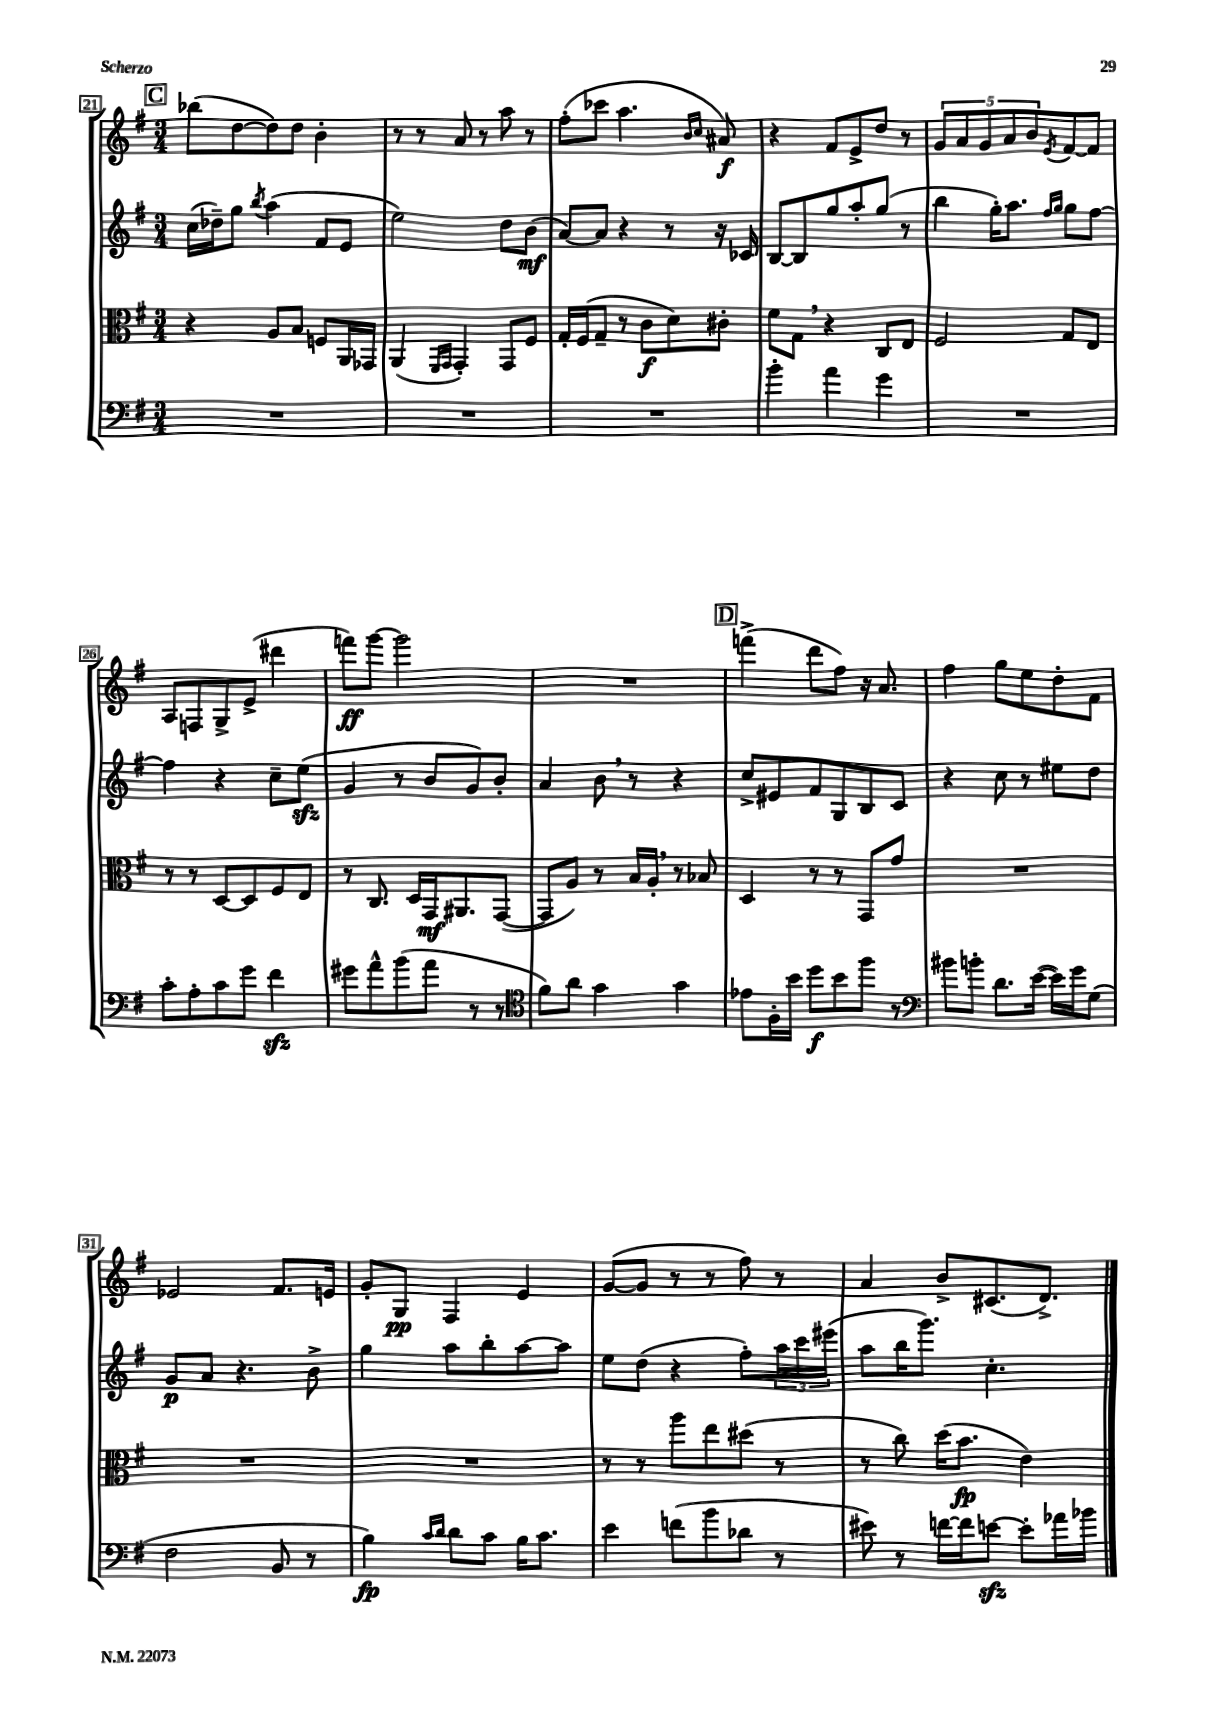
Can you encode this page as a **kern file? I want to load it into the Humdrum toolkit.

**kern	**kern	**kern	**kern
*staff4	*staff3	*staff2	*staff1
*clefF4	*clefC3	*clefG2	*clefG2
*k[f#]	*k[f#]	*k[f#]	*k[f#]
*M3/4	*M3/4	*M3/4	*M3/4
2.r	4r	(16cc\LL	(8bb-\L
.	.	16dd-~\J)	.
.	.	8gg\J	[8dd\
.	.	8qbb/	.
.	8A/L	(4aa\	8dd\])
.	8B/J	.	8dd\J
.	8F/L	8f#/L	4b'\
.	16AA/L	8e/J	.
.	16GG-/JJ	.	.
=	=	=	=
2.r	(4AA/	2ee\)	8r
.	.	.	8r
.	16qqFF#/LL	.	.
.	16qqGG/JJ	.	.
.	4GG'/)	.	8a/
.	.	.	8r
.	8GG/L	8dd\L	8aa\
.	8F#/J	(8b\J	8r
=	=	=	=
2.r	16G'/LL	[8a/L)	(8ff#'\L
.	(16F#/J	.	.
.	8G~/J	8a/]J	8ccc-\J
.	8r	4r	4.aa\
.	8c\L	.	.
.	8d\)	8r	.
.	.	.	16qqb/LL
.	.	.	16qqcc/JJ
.	8c#'\J	16r	8a#/)
.	.	16c-/	.
=	=	=	=
4b'\	8f#\L	[8B/L	4r
.	8G\J	8B/]	.
4a\	4r	8gg/	8f#/L
.	.	8aa'/	8e^/
4g\	8C/L	(8gg/J	8dd/J
.	8E/J	8r	8r
=	=	=	=
2.r	2F#/	4bb\	10g/L
.	.	.	10a/
.	.	.	10g/
.	.	16gg'\LK)	.
.	.	.	10a/
.	.	8.aa\J	.
.	.	.	10b/
.	.	16qqff#/LL	.
.	.	16qqgg/JJ	8qe/
.	8G/L	8gg\L	[8f#/
.	8E/J	[8ff#\J	8f#/]J
=	=	=	=
8c'\L	8r	4ff#\]	8A/L
8A'\	8r	.	8F/
8c\	[8D/L	4r	8G^/
8g\J	8D/]	.	(8e^/J
4f#\	8F#/	8cc~\L	4ddd#\
.	8E/J	(8ee\J	.
=	=	=	=
8g#\L	8r	4g/	8fff\L)
8a^^\	8.C/	.	[8ggg\J
(8b\	.	8r	2ggg\]
.	16D/LL	.	.
8a\J	16GG/J	8b/L	.
.	8.AA#/	.	.
8r	.	8g/)	.
8r	([8GG/J	8b'/J	.
=	=	=	=
*clefC4	*	*	*
8f#\L)	8GG/]L	4a/	2.r
8a\J	8A/J)	.	.
4g\	8r	8b\	.
.	16B/LL	8r	.
.	16A'/JJ	.	.
4g\	8r	4r	.
.	8B-/	.	.
=	=	=	=
8e-\L	4D/	8cc^/L	(4fff^\
16F#'\L	.	8e#/	.
16b\JJ	.	.	.
8dd\L	8r	8f#/	8ddd\L
8b\	8r	8G/	8ff#\J)
8ff#\J	8GG/L	8B/	16r
.	.	.	8.a/
8r	8g/J	8c/J	.
=	=	=	=
*clefF4	*	*	*
8b#\L	2.r	4r	4ff#\
8b'\J	.	.	.
8.d\L	.	8cc\	8gg\L
.	.	8r	8ee\
([16e\Jk	.	.	.
16e\]LL)	.	8ee#\L	8dd'\
16g\J	.	.	.
(8G\J	.	8dd\J	8f#\J
=	=	=	=
2F#\	2.r	8g/L	2e-/
.	.	8a/J	.
.	.	4.r	.
8BB/	.	.	8.f#/L
8r	.	8b^\	.
.	.	.	16e/Jk
=	=	=	=
4B\)	2.r	4gg\	8g'/L
.	.	.	8G/J
16qqc/LL	.	.	.
16qqd/JJ	.	.	.
8d\L	.	8aa\L	4F#/
8c\J	.	8bb'\	.
16B\LK	.	[8aa\	4e/
8.c\J	.	.	.
.	.	8aa\]J	.
=	=	=	=
4e\	8r	8ee\L	([8g/L
.	8r	(8dd\J	8g/]J
(8f\L	8aa\L	4r	8r
8b\	8ee\	.	8r
8d-\J	(8dd#\J	8ff#'\L)	8ff#\)
8r	8r	24aa\L	8r
.	.	24ccc\	.
.	.	(24eee#\JJ	.
=	=	=	=
8e#\)	8r	8aa\L	4a/
8r	8cc\)	16bb\K	.
.	.	8.ggg\J)	.
[16f\LL	(16dd\LK	.	8b^/L
16f\]J	8.b\J	.	.
[8e\J	.	4.cc'\	(8.c#/
8e'\]L	4e\)	.	.
.	.	.	8.d^/J)
16a-\L	.	.	.
16b-\JJ	.	.	.
==	==	==	==
*-	*-	*-	*-
